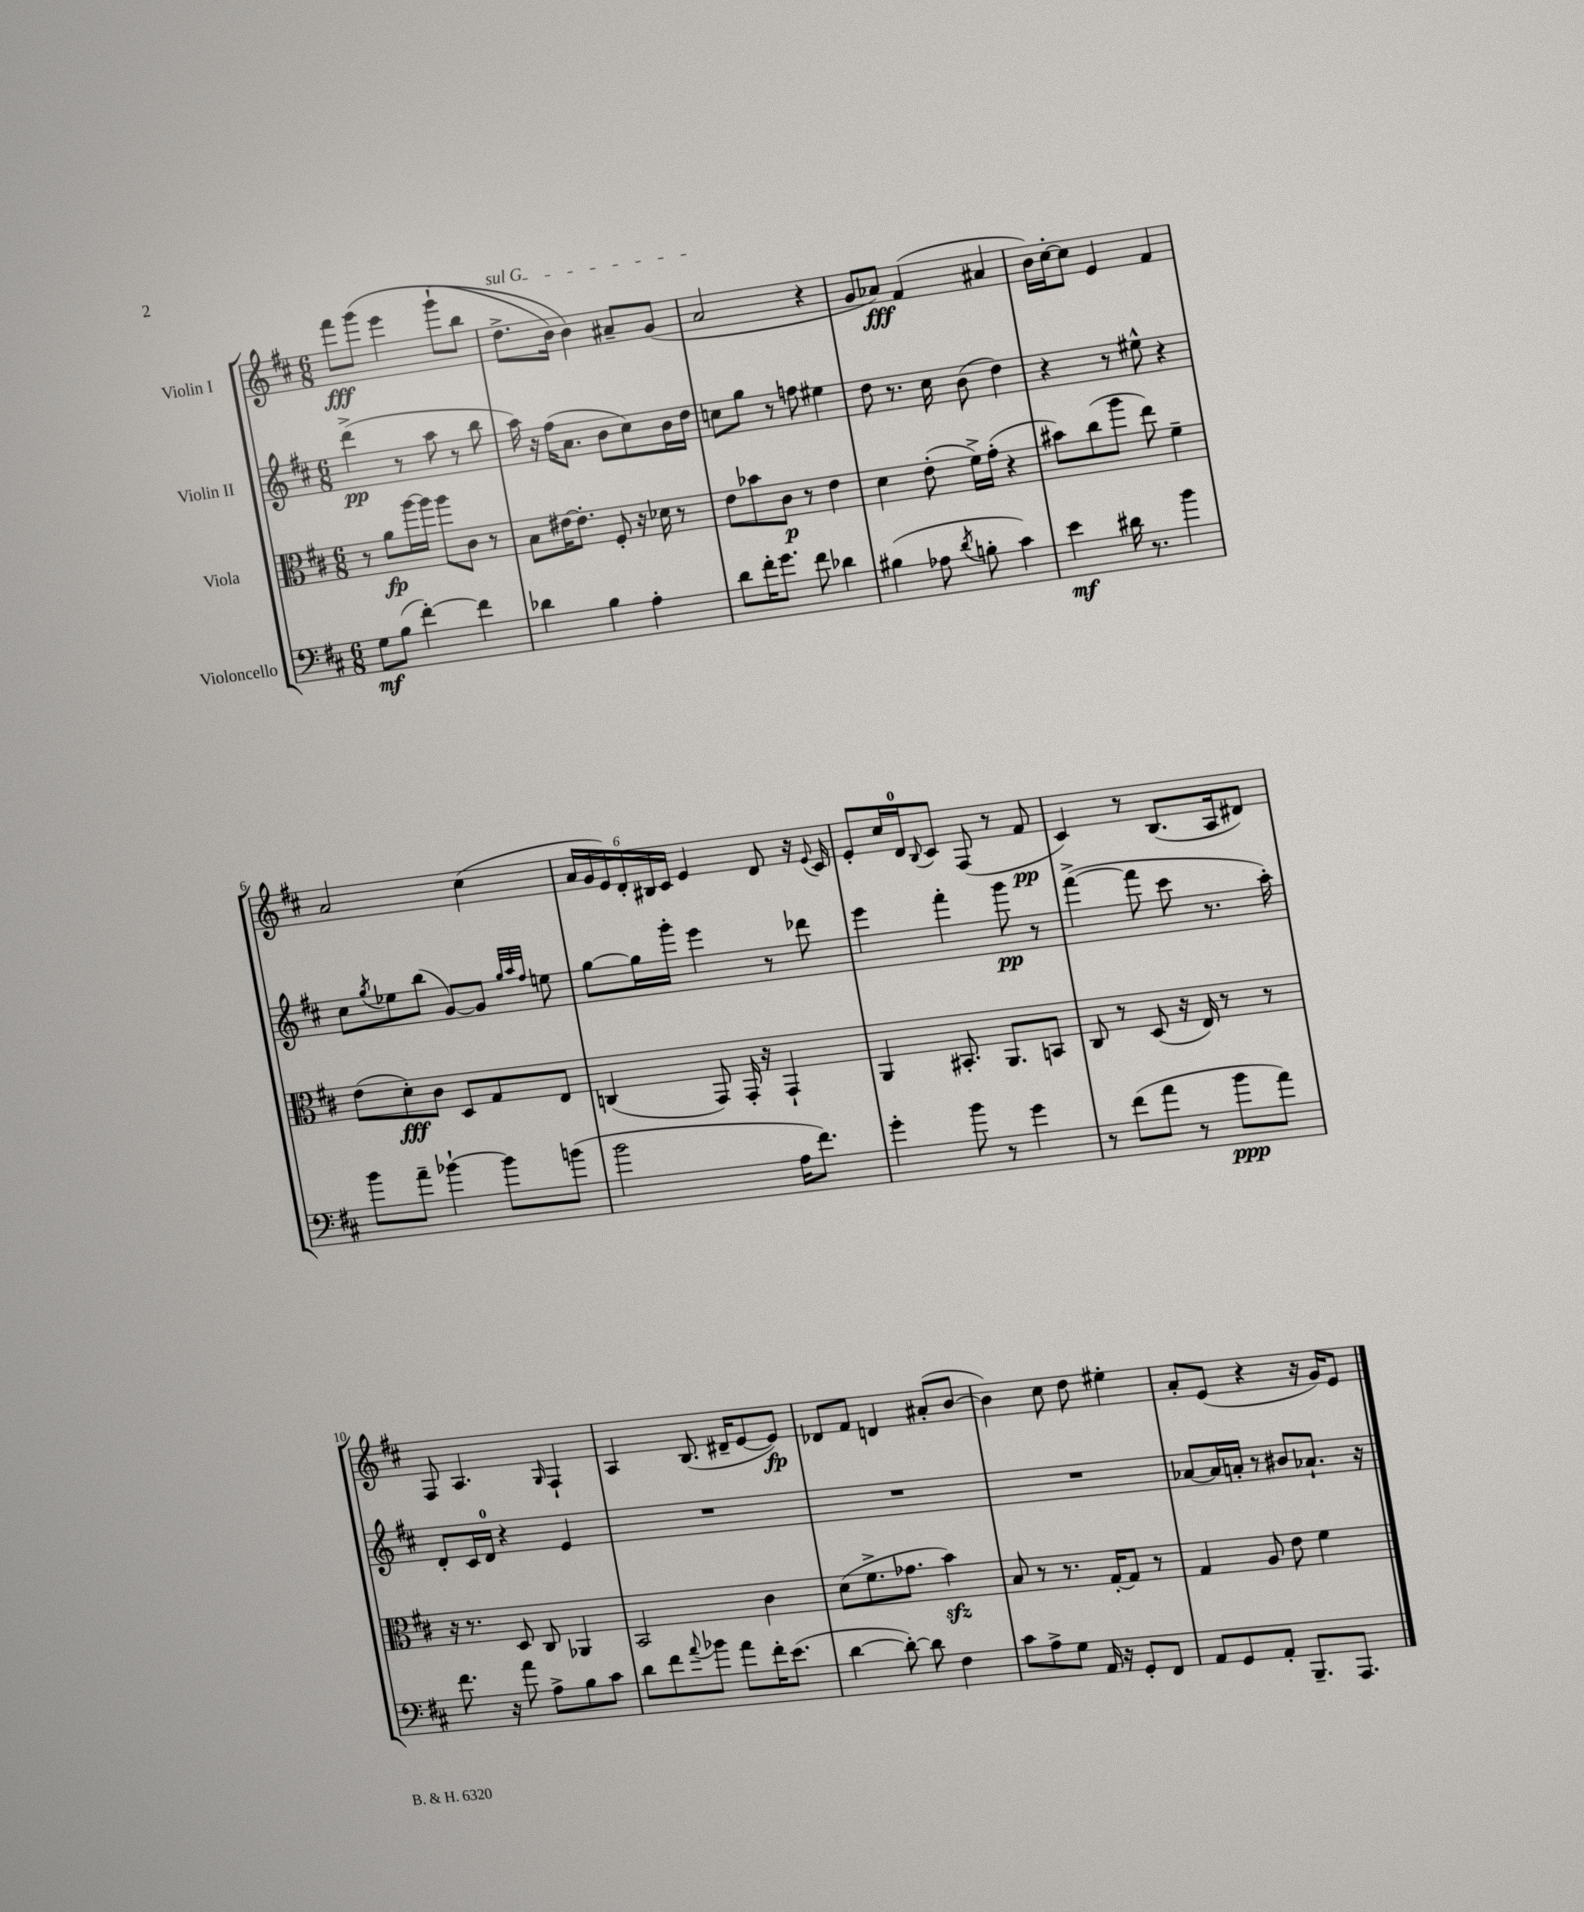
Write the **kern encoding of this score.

**kern	**kern	**kern	**kern
*staff4	*staff3	*staff2	*staff1
*clefF4	*clefC3	*clefG2	*clefG2
*k[f#c#]	*k[f#c#]	*k[f#c#]	*k[f#c#]
*M6/8	*M6/8	*M6/8	*M6/8
8G	8r	(4ddd^	8fff#
(8B	8a	.	&(8ggg
[4f#')	[16aa	8r	4eee
.	16aa]	.	.
.	8aa	8aa	.
4f#]	8c#	8r	(8ggg`
.	8r	8bb	8bb
=	=	=	=
4d-	8B	16aa)	8.dd^
.	.	16r	.
.	[16e#	(16ff#	.
.	8.e#']	8.a	16b)
4B	.	.	4b&)
.	8F#'	8b	.
4A'	16r	8cc#)	8a#~
.	16d-	.	.
.	8r	16b	(8g
.	.	16dd	.
=	=	=	=
8d	8e	8cc	2a
16f#'	8b-	8gg	.
8.g	.	.	.
.	8c#	8r	.
8f#	8r	8ff	.
4d-	4e	4ee#	4r
=	=	=	=
(4B#	4d	8dd	8g
.	.	8.r	8a-)
8A-	(8e'	.	(4f#
.	.	16cc#	.
8qd	.	.	.
8B'	16f#^)	(8b	.
.	(16g'	.	.
4c#)	4r	4dd)	4a#
=	=	=	=
4e	8b#)	4r	16b)
.	.	.	[16cc#'
.	(8cc#	.	8cc#]
16d#	8aa	8r	4e
8.r	.	.	.
.	8ee)	8ee#^^	.
4b	4f#~	4r	4f#
=	=	=	=
8b	(8e	8cc#	2a
.	.	8qgg	.
8a~	8d')	8ee-	.
[4b-`	8c#	(8bb	.
.	8D	[8g)	.
8b-]	8G	8g]	(4cc#
.	.	32qqgg	.
.	.	32qqaa	.
.	.	32qqff#	.
(8b	8E	8ee	.
=	=	=	=
2b	(4C	[8gg	24a
.	.	.	24g
.	.	.	24e)
.	.	16gg]	24d'
.	.	.	24B#
.	.	16ggg'	.
.	.	.	24c#
.	8GG)	4eee	4e
.	16GG'	.	.
.	16r	.	.
16A	4GG`	8r	8d
8.f#)	.	.	.
.	.	8ddd-	16r
.	.	.	8qqe
.	.	.	16c#
=	=	=	=
4g'	4AA	4eee	8e'
.	.	.	16cc#
.	.	.	16d
.	.	.	8qqB
8b	8.BB#'	4fff#'	8c#
8r	.	.	(8F#
.	8.AA	.	.
4g	.	8ggg	8r
.	8BB	8r	8f#
=	=	=	=
8r	8C#	([4fff#^	4c#)
(8f#	8r	.	.
8a	(8D	8fff#]	8r
8r	16r	8ccc#	(8.B
.	16E)	.	.
8b	8r	8.r	.
.	.	.	16A
8a)	8r	.	8d#)
.	.	16aa')	.
=	=	=	=
8.f#	16r	8d'	8F#
.	8.r	.	.
.	.	16c#	4.A
16r	.	16d	.
8a	8D	4r	.
8A^	8C#	.	.
.	.	.	16qqG
8B	4AA-	4e	4F#`
8c#	.	.	.
=	=	=	=
8d	2BB	2.r	4A
8f#	.	.	.
8qqa	.	.	.
8b-	.	.	(8.B
8a	.	.	.
.	.	.	16d#~
16f#'	4c#	.	[8e
(8.e	.	.	.
.	.	.	8e])
=	=	=	=
[4d	(8d	2.r	8d-
.	8.f#^	.	8f#
8d'_)	.	.	4d
.	8.g-	.	.
8d]	.	.	.
4F#	4b)	.	(8a#'
.	.	.	[8b
=	=	=	=
8c#	8B	2.r	4b])
8A^	8r	.	.
8G	8.r	.	8cc#
16AA	.	.	8dd
16r	[16G'	.	.
8GG'	8G]	.	4ee#'
8FF#	8r	.	.
=	=	=	=
8AA	4G	[8a-	8a'
8GG	.	16a-]	(8e
.	.	16a'	.
8AA'	8A	8r	4r
8.BBB~	8e	8b#	.
.	4f#	8.a-`	16r
8.AAA	.	.	16g)
.	.	.	8e
.	.	16r	.
==	==	==	==
*-	*-	*-	*-
